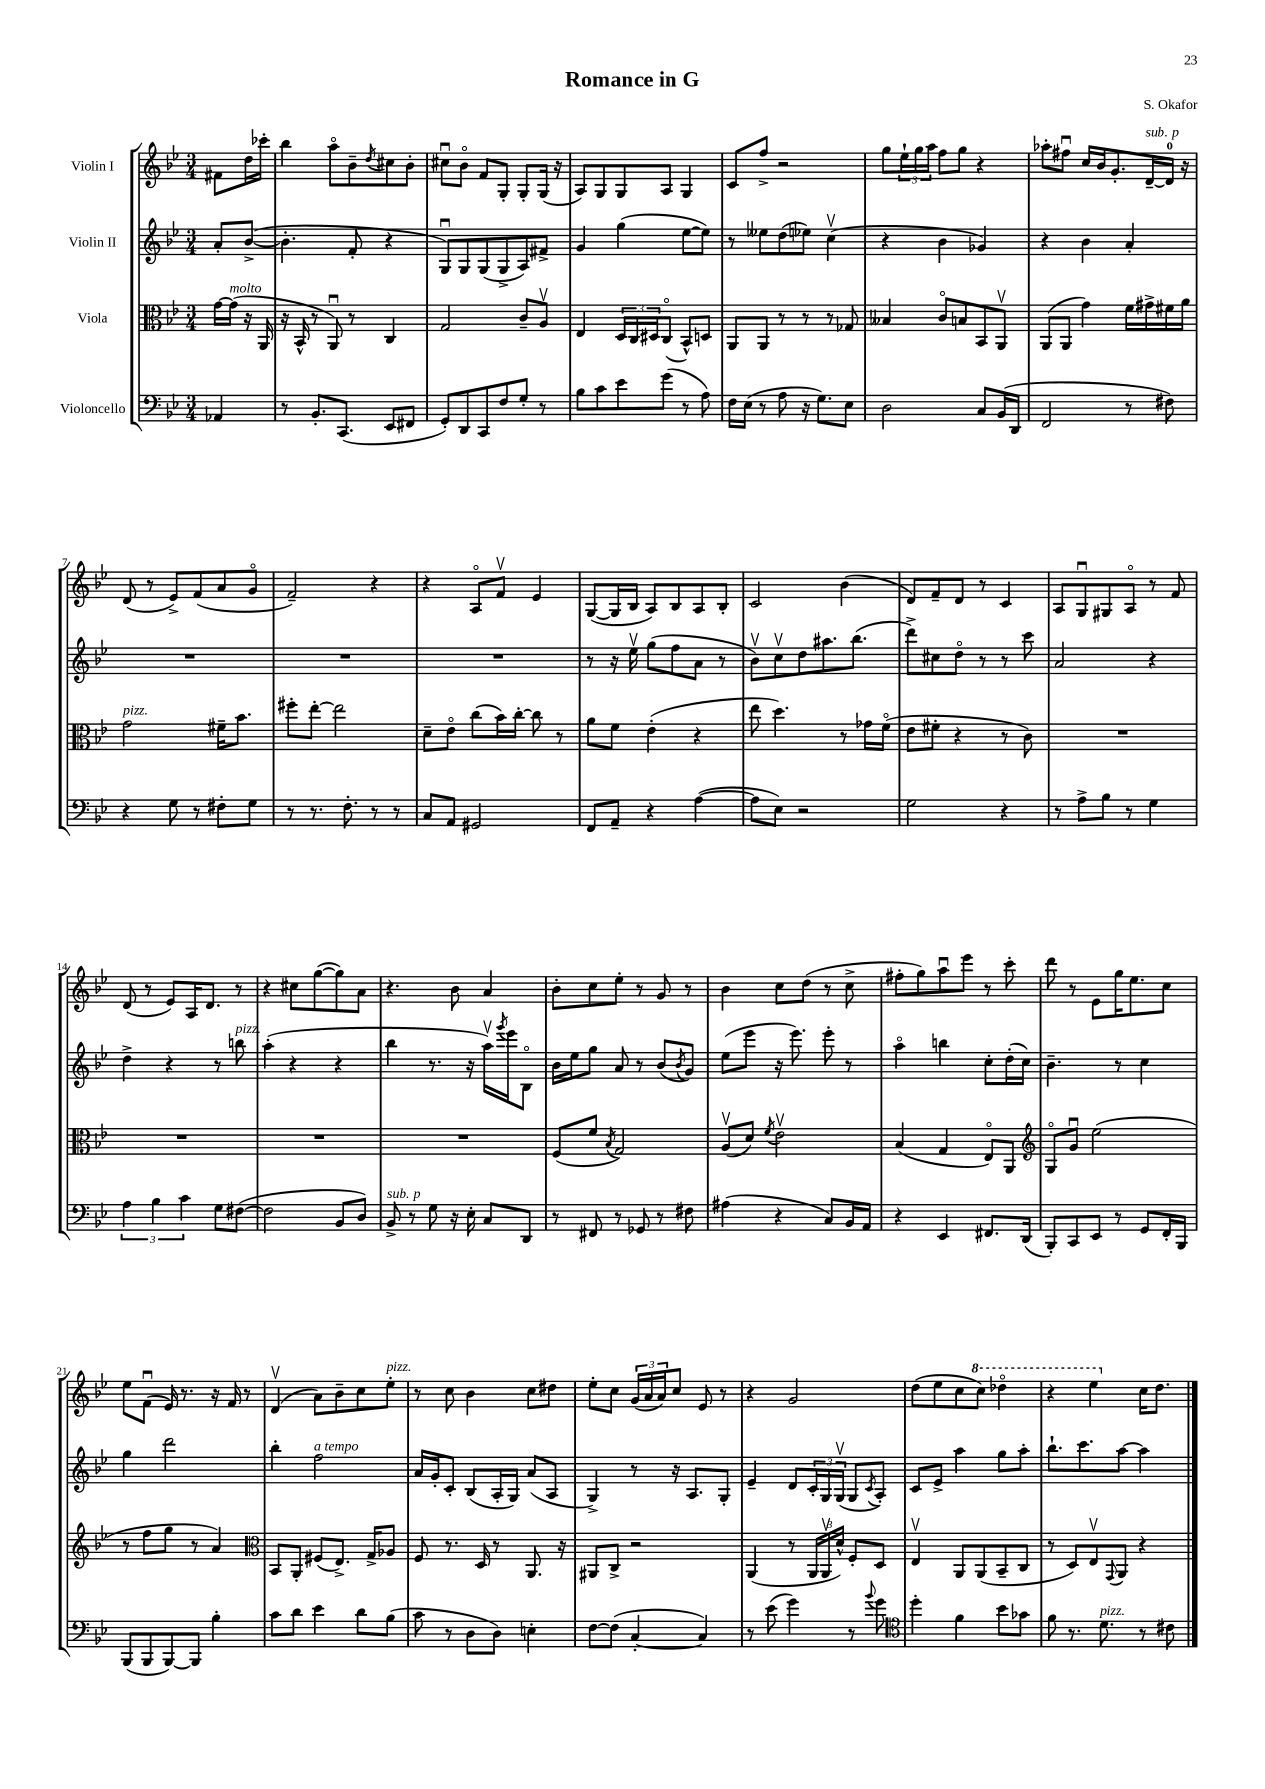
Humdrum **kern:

**kern	**kern	**kern	**kern
*staff4	*staff3	*staff2	*staff1
*clefF4	*clefC3	*clefG2	*clefG2
*k[b-e-]	*k[b-e-]	*k[b-e-]	*k[b-e-]
*M3/4	*M3/4	*M3/4	*M3/4
4AA-	[16g	8a'	8f#
.	(16g]	.	.
.	16r	([8b-^	16dd
.	16AA	.	16ccc-'
=	=	=	=
8r	16r	4.b-']	4bb-
.	16BB-^^	.	.
8.BB-'	8r	.	.
.	8AAu)	.	8aao
(8.CC	.	.	.
.	8r	8f'	8b-~
.	.	.	8qdd
8EE-	4C	4r	8cc#
8FF#	.	.	8b-'
=	=	=	=
8GG')	2G	8Gu)	8cc#u
8DD	.	8G	8b-o
8CC	.	(8G	8f
8F	.	8G^	8G'
8G'	8c~	8A)	8G'
8r	8Av	8f#^	(16G
.	.	.	16r
=	=	=	=
8B-	4E-	4g	8A)
8c	.	.	8G
8e-	24D	(4gg	8G
.	24C	.	.
.	24D#	.	.
(8g	(8Co	.	8A
8r	8BB-^^)	[8ee-	4G
8A)	8D	8ee-])	.
=	=	=	=
16F	8AA	8r	8c
(16E-	.	.	.
8r	8AA	8ee--	8ff^
8A	8r	(8dd	2r
16r	8r	8ee-)	.
8.G)	.	.	.
.	8r	(4ccv	.
8E-	8G-	.	.
=	=	=	=
2D	4B--	4r	8gg
.	.	.	24ee-`
.	.	.	24gg
.	.	.	24aa
.	8co	4b-	8ff
.	8B	.	8gg
8C	8BB-	4g-)	4r
(16BB-	8AAv	.	.
16DD	.	.	.
=	=	=	=
2FF	(8AA	4r	8aa-'
.	8AA	.	8ff#u
.	4g)	4b-	16cc
.	.	.	16b-
.	.	.	8.g'
8r	16f	4a'	.
.	16g#^	.	[16d~
8F#)	16f#	.	16d]
.	16a	.	16r
=	=	=	=
4r	2g	2.r	(8d
.	.	.	8r
8G	.	.	8e-^)
8r	.	.	(8f
8F#'	16f#~	.	8a
.	8.b-	.	.
8G	.	.	8go
=	=	=	=
8r	8ff#'	2.r	2f~)
8.r	[8ee-'	.	.
.	2ee-]	.	.
8.F'	.	.	.
8r	.	.	4r
8r	.	.	.
=	=	=	=
8C	8d~	2.r	4r
8AA	8e-o	.	.
2GG#	(8cc	.	8Ao
.	16b-)	.	8fv
.	[16cc'	.	.
.	8cc]	.	4e-
.	8r	.	.
=	=	=	=
8FF	8a	8r	([8G
8AA~	8f	16r	16G]
.	.	16ee-v	16B-
4r	(4e-'	(8gg	8A)
.	.	8ff	8B-
([4A	4r	8a	8A
.	.	8r	8B-'
=	=	=	=
8A]	8ee-	8b-v)	2c
8E-)	4.dd)	8ccv	.
2r	.	8dd	.
.	.	8.aa#	.
.	8r	.	(4b-
.	.	(8.bb-	.
.	16g-	.	.
.	(16fo	.	.
=	=	=	=
2G	8e-	8ddd^)	8d)
.	8f#'	8cc#	8f~
.	4r	8ddo	8d
.	.	8r	8r
4r	8r	8r	4c
.	8c)	8ccc	.
=	=	=	=
8r	2.r	2a	8A
8A^	.	.	8Gu
8B-	.	.	8G#
8r	.	.	8Ao
4G	.	4r	8r
.	.	.	8f
=	=	=	=
6A	2.r	4dd^	(8d
.	.	.	8r
6B-	.	.	.
.	.	4r	8e-)
6c	.	.	.
.	.	.	16A
.	.	.	8.d
8G	.	8r	.
([8F#	.	8bb	8r
=	=	=	=
2F#]	2.r	(4aa'	4r
.	.	4r	8cc#
.	.	.	([8gg
8BB-	.	4r	8gg])
8D)	.	.	8a
=	=	=	=
8BB-^	2.r	4bb-	4.r
8r	.	.	.
8G	.	8.r	.
16r	.	.	8b-
16E-'	.	16r	.
8C	.	16aav)	4a
.	.	8qggg	.
.	.	16eee-	.
8DD	.	8B-o	.
=	=	=	=
8r	(8F	16b-	8b-'
.	.	16ee-	.
8FF#	8f	8gg	8cc
.	8qB-	.	.
8r	2G)	8a	8ee-'
8GG-	.	8r	8r
8r	.	(8b-	8g
.	.	8qb-	.
8F#	.	8g)	8r
=	=	=	=
(4A#	(8Av	(8ee-	4b-
.	8d)	8eee-	.
.	8qf	.	.
4r	2e-v	16r	8cc
.	.	8.eee-)	.
.	.	.	(8dd
8C)	.	8eee-'	8r
16BB-	.	8r	8cc^
16AA	.	.	.
=	=	=	=
4r	(4B-	4aao	8ff#'
.	.	.	8gg)
4EE-	4G	4bb	8aau
.	.	.	8eee-
8.FF#	8E-o)	8cc'	8r
.	8AA	(16dd'	8ccc'
(16DD	.	16cc)	.
=	=	=	=
*	*clefG2	*	*
8BBB-')	8Go	4.b-~	8ddd
8CC	8gu	.	8r
8EE-	(2ee-	.	8e-
8r	.	8r	16gg
.	.	.	8.ee-
8GG	.	4cc	.
16FF'	.	.	8cc
16BBB-	.	.	.
=	=	=	=
(8BBB-	8r	4gg	8ee-
8BBB-	8ff	.	(8fu
[8BBB-)	8gg	2ddd	16e-)
.	.	.	8.r
8BBB-]	8r	.	.
4B-'	4a)	.	16r
.	.	.	16f
.	.	.	8r
=	=	=	=
*	*clefC3	*	*
8c	8BB-	4bb-'	(4dv
8d	8AA'	.	.
4e-	(8F#	2ff	8a)
.	8.E-^)	.	8b-~
8d	.	.	8cc
.	16G^	.	.
(8B-	8A-	.	8ee-'
=	=	=	=
8c	8F	16a	8r
.	.	16g'	.
8r	8.r	8c'	8cc
8D	.	(8B-	4b-
.	16D	.	.
8D)	8r	16A'	.
.	.	16G)	.
4E'	8.AA	(8a	8cc
.	.	8A	8dd#
.	16r	.	.
=	=	=	=
[8F	8AA#	4G^)	8ee-'
(8F]	8C^	.	8cc
[4C'	2r	8r	(24g
.	.	.	24a
.	.	.	24a)
.	.	16r	8cc
.	.	8.A	.
4C])	.	.	8e-
.	.	8G'	8r
=	=	=	=
8r	(4AA	4e-~	4r
(8e-	.	.	.
4g)	8r	8d	2g
.	24AA	24c'	.
.	24AAv	24G	.
.	24d^^)	(24Gv	.
8r	8F'	8G	.
8qqb-	.	8qc	.
8g	8D	8A')	.
=	=	=	=
*clefC4	*	*	*
4dd'	4E-v	8c	(8dd
.	.	8e-^	8ee-
4f	8AA	4aa	8cc
.	(8AA	.	8ccc)
8b-	8BB-~	8gg	4ddd-o
8g-	8C	8aa'	.
=	=	=	=
8f	8r	8.bb-`	4r
8.r	8D)	.	.
.	.	8.ccc	.
.	8E-v	.	4eee-
8.d	.	.	.
.	8qqGG	.	.
.	8AA	[8aa	.
8r	4r	4aa]	16cc
.	.	.	8.dd
8c#	.	.	.
==	==	==	==
*-	*-	*-	*-
